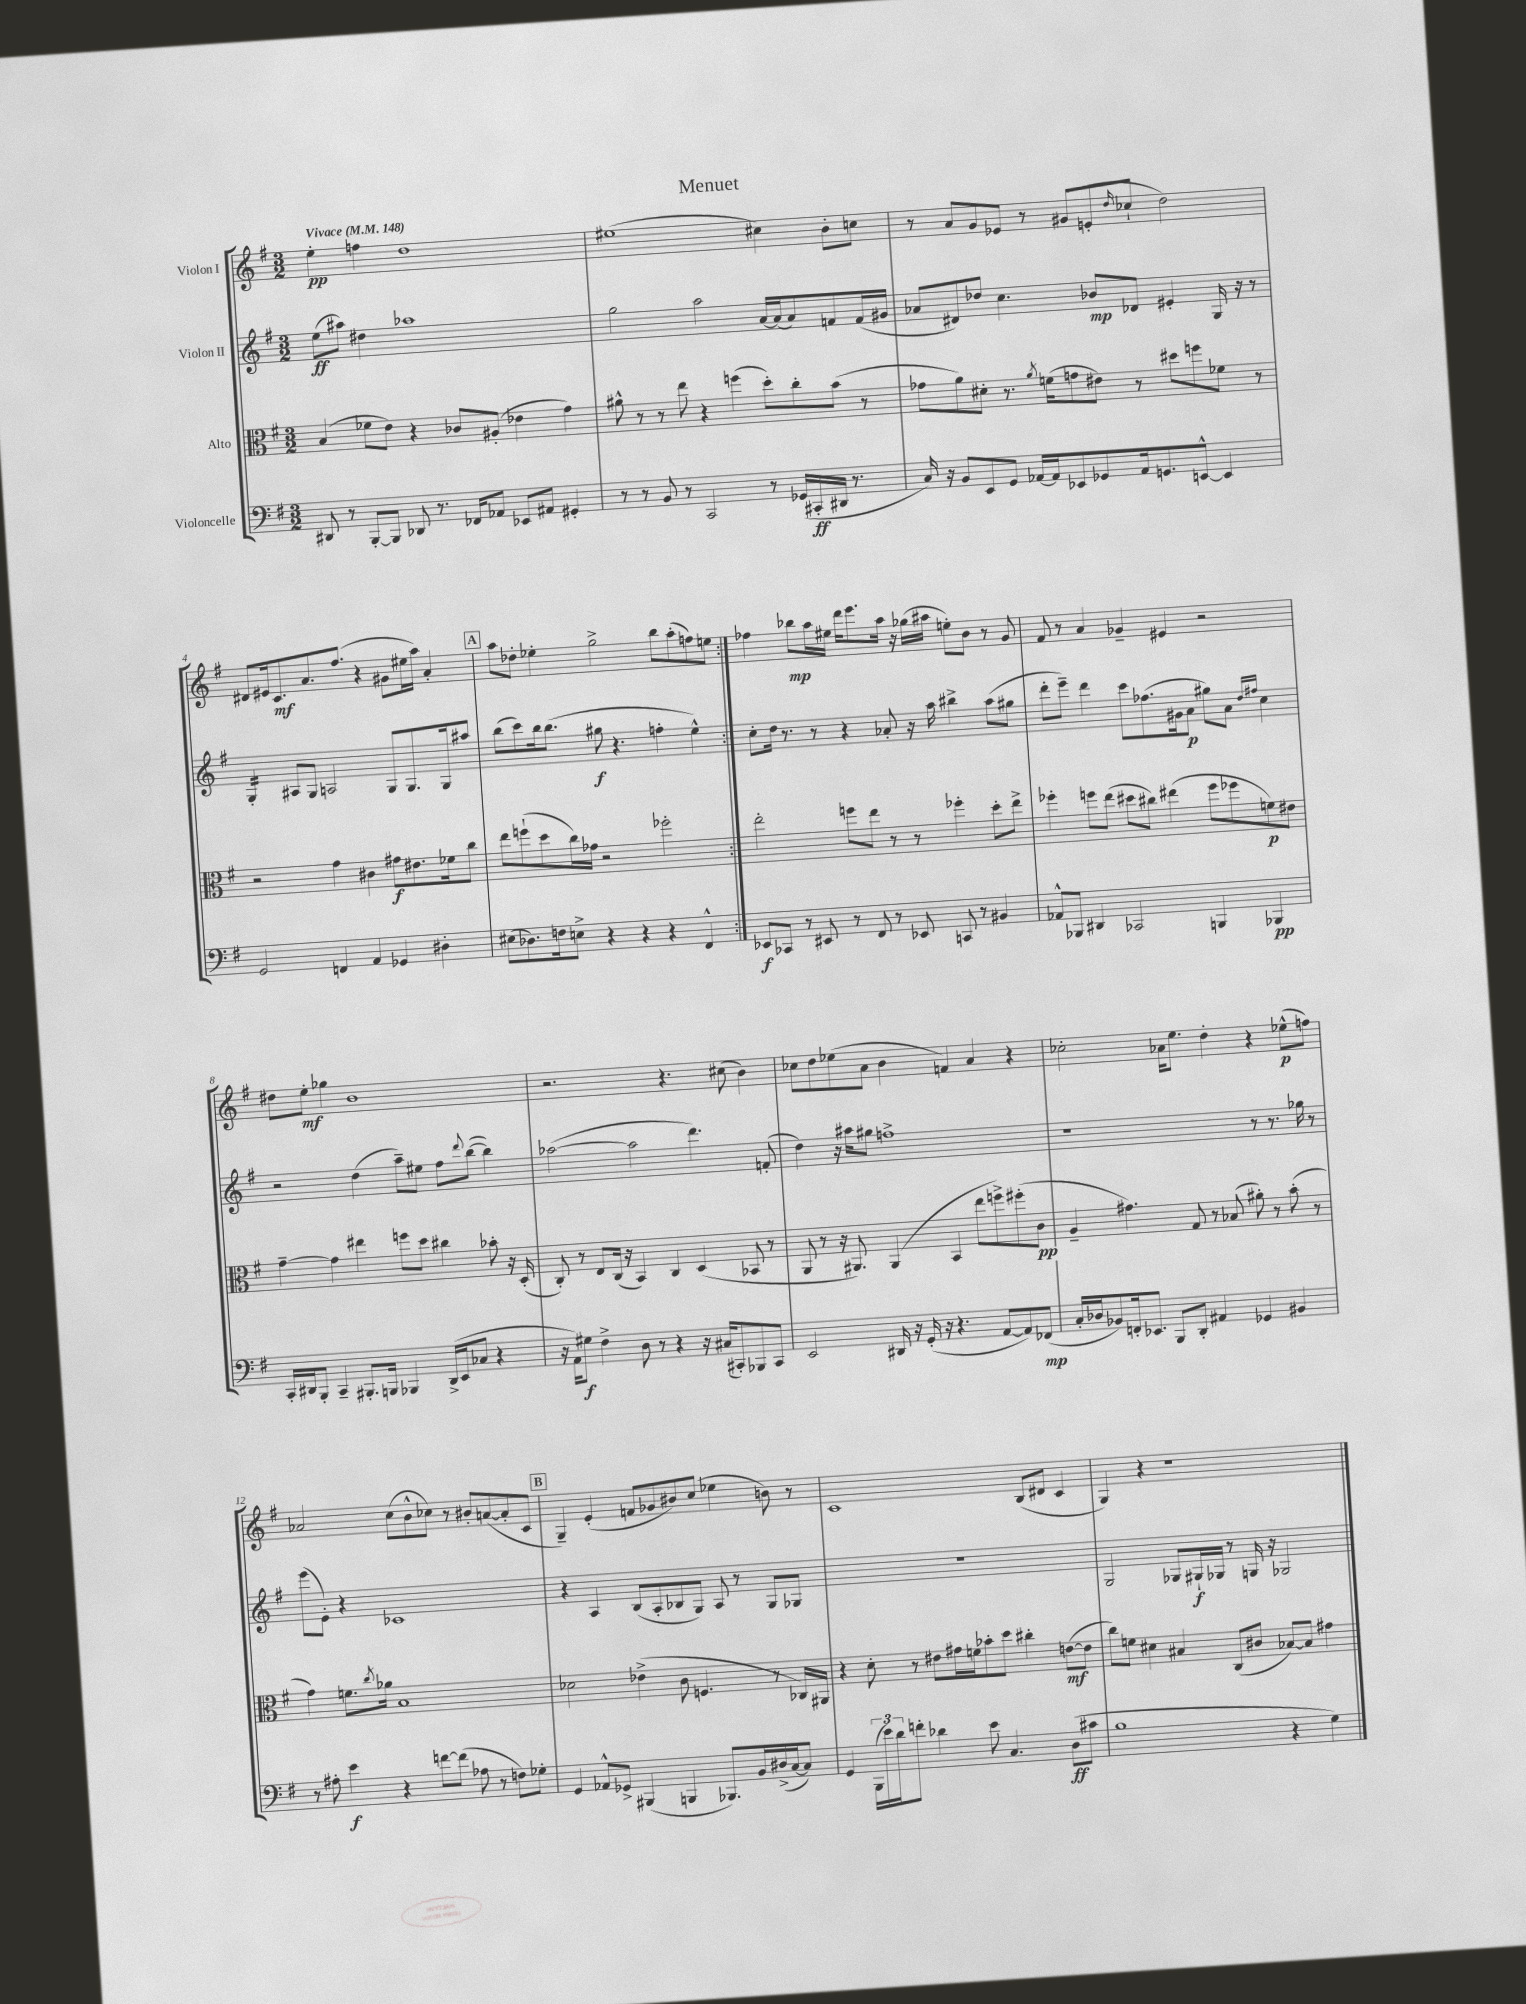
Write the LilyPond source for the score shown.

\header { title = "Menuet" }
<<
\new StaffGroup <<
\new Staff = "s0" \with { instrumentName = "Violon I" } {
    \clef treble \key g \major \numericTimeSignature \time 3/2 \tempo "Vivace" 4 = 148
    \repeat volta 2 { e''4-.\pp f''4 d''1 |
    eis''1( cis''4) b'8-. c''8 |
    r8 a'8 g'8 ees'8 r8 gis'8( e'8-. \grace { d''16 } ces''8-! d''2) |
    dis'8 eis'16 c'8.\mf a'8. fis''8.( r4 gis'8 eis''16 a''16) a'4-. |
    \mark \markup { \box "A" } a''8 des''8-. ees''4-. g''2-> b''8 a''8-.( f''8) e''8 | }
    fes''4 bes''8\mp a''16 eis''16 d'''16 e'''8. a''16 r16 ges''16( ais''16 e''8-.) b'8 r8 g'8 |
    fis'8 r8 a'4 ges'4-- eis'4 r2 |
    dis''8 e''8-.\mf ges''4 b'1 |
    r2. r4. cis''8( b'4) |
    ces''8 d''8 ees''8( a'8 b'4 f'4) a'4 r4 |
    ces''2-. aes'16 e''8. d''4-. r4 ees''8-^\p( f''8) |
    aes'2 c''8( b'8-^ ces''8) r8 bis'8-. a'8~( a'8-. c'8 |
    \mark \markup { \box "B" } g4--) e'4-.( f'8 ges'8 bis'8) c''8( ees''4 b'8) r8 |
    c'1 b8( dis'8 c'4 |
    g4) r4 r1 \bar "|." |
}
\new Staff = "s1" \with { instrumentName = "Violon II" } {
    \clef treble \key g \major \numericTimeSignature \time 3/2
    \repeat volta 2 { e''8\ff( ais''8) dis''4 aes''1 |
    g''2 a''2 a'16~ a'16( a'8) f'8 f'16( gis'16 |
    aes'8 dis'8) des''8 c''4. bes'8\mp des'8 eis'4-. g16 r16 r8 |
    g4:16-. ais8 g8 a2 g8 g8. g16 ais''8 |
    \mark \markup { \box "A" } b''8( c'''8) b''16 b''8.( gis''8\f r4. f''4-. e''4-^) | }
    c''8-. d''16 r8. r8 r4 aes'8-. r16 a''16 bis''4-> a''8( gis''8 |
    d'''8-. e'''8--) d'''4 c'''8 fes''8.( gis'16 a'8\p gis''8) a'8 \grace { d''16 fis''16 } c''4 |
    r2 d''4( a''8--) eis''8 fis''8 \appoggiatura { d'''8 } b''8~( b''4) |
    aes''2~( aes''2 d'''4.) f'8-.( |
    d''4) r16 ais''16 gis''8 f''1-> |
    r1 r8 r8. ges''16 r8 |
    e'''8( e'8-.) r4 ces'1 |
    \mark \markup { \box "B" } r4 a4 b8( a8-. bes8 g8) a8 r8 g8 ges8 |
    R1. |
    g2 ges8 gis16-!\f ges16 r8 g16 r16 ges2 \bar "|." |
}
\new Staff = "s2" \with { instrumentName = "Alto" } {
    \clef alto \key g \major \numericTimeSignature \time 3/2
    \repeat volta 2 { b4( fes'8 e'8) r4 ces'8 ais8-.( ees'4 g'4) |
    ais'8-^ r8 r8 e''8 r4 f''4( d''8-.) c''8-. b'8( r8 |
    ges'8 a'8) dis'8-. r8. \acciaccatura { a'8 } f'16( g'8 eis'8) r8 dis''8 f''8 fes'8 r8 |
    r2 g'4 cis'4 gis'8\f eis'8. fes'16 c''8 |
    \mark \markup { \box "A" } e''8 f''8-!( d''8 c''16) ges'16 r2 fes''2-. | }
    e''2-. f''8 e''8 r8 r8 fes''4-. d''8-. e''8-> |
    fes''4-. f''8 e''8( dis''8 cis''8) eis''4( f''8 fes''8 f'8\p) eis'8 |
    g'4~-- g'4 eis''4 f''8 d''8 cis''4 bes'8-. r16 d16-.( |
    c8-.) r8 e8 c16( r16 b,4) c4 d4( bes,8 r8 |
    a,8 r8 r16 ais,8.) ais,4( b,4 e''8 f''8->) fis''8-.( c'8\pp |
    a4-- gis'4.) g8 r8 bes8( ais'8-.) r8 b'8-.( r8 |
    g'4) f'8. \acciaccatura { c''8 } aes'16 b1 |
    \mark \markup { \box "B" } des'2 ees'4->( c'8 f4. r8 ces16) ais,16 |
    r4 d'8-. r8 eis'8 gis'16 f'16 bes'8-. d''8 cis''4-. e'8~\mf( e'8 |
    c''8) f'8 dis'4 bis4 c8( cis'8 bes8~) bes8 gis'4 \bar "|." |
}
\new Staff = "s3" \with { instrumentName = "Violoncelle" } {
    \clef bass \key g \major \numericTimeSignature \time 3/2
    \repeat volta 2 { dis,8 r8 b,,8~-. b,,8 des,8 r8. fes,16 aes,8 ees,8 ais,8 gis,4-. |
    r8 r8 b,8 r8 c,2 r8 ges,16( cis,16-.\ff dis,16 r8. |
    c16) r16 b,8 e,8 g,8 aes,16~ aes,16 ees,8 ges,8 aes,16 g,8. e,8~-^ e,4 |
    g,2 f,4 a,4 ges,4 dis4-. |
    \mark \markup { \box "A" } eis8( des8.) f16 e8-> r4 r4 r4 fis,4-^ | }
    ees,8\f ces,8 r8 eis,8 r8 fis,8 r8 ees,8 c,8 r8 bis,4 |
    aes,8-^ bes,,8 dis,4 ces,2 b,,4 bes,,4\pp |
    c,16-. dis,16 b,,8-. c,4-- bis,,8.-. b,,16 bes,,4 dis,16->( e,16 ces8 r4 |
    r16 a,16) gis8\f fis4-> d8 r8 r4 r16 cis16( cis,8-.) bes,,8 cis,8 |
    e,2 dis,16 r16 g,16-.( r16 r4. a,8~ a,8) fes,8\mp( |
    c16-. des16 bes,8) f,16-. ees,8. b,,8 d,8-. ais,4 ges,4 bis,4 |
    r8 ais8-. e'4\f r4 f'8~ f'8( aes8 r8 f8) ges8-. |
    \mark \markup { \box "B" } g,4 aes,8-^ ges,8-> bis,,4( b,,4 bes,,8.) b,16 dis16->( c16~ c8) |
    g,4 \tuplet 3/2 { b,,16( e'16) d'16 } f'8-. des'4 e'8 c4. d8\ff( cis'8 |
    b1 r4 g4) \bar "|." |
}
>>
>>
